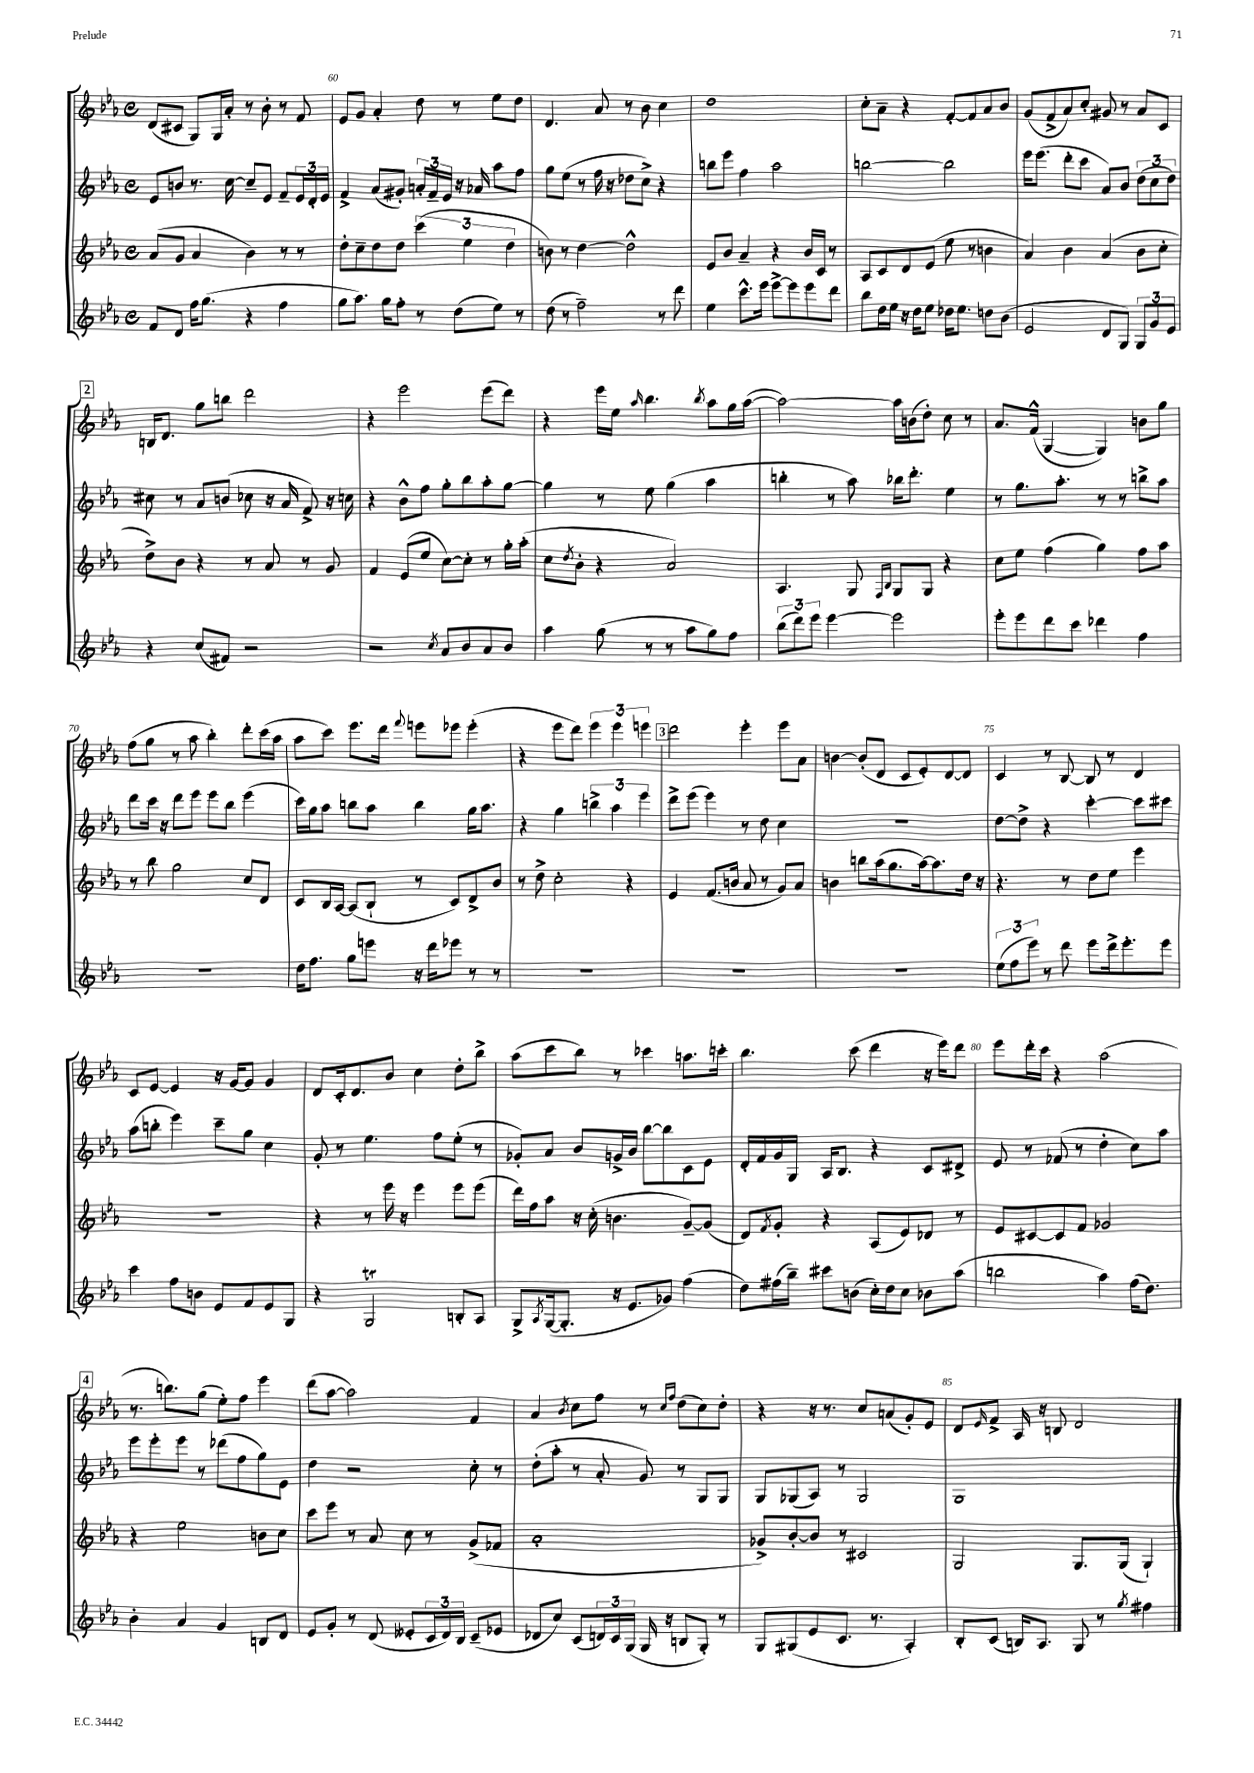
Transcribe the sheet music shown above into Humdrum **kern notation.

**kern	**kern	**kern	**kern
*part4	*part3	*part2	*part1
*staff4	*staff3	*staff2	*staff1
*clefG2	*clefG2	*clefG2	*clefG2
*k[b-e-a-]	*k[b-e-a-]	*k[b-e-a-]	*k[b-e-a-]
*M4/4	*M4/4	*M4/4	*M4/4
*met(c)	*met(c)	*met(c)	*met(c)
=59	=59	=59	=59
8f/L	(8a-/L	8e-/L	(8d/L
8d/J	8g/J	8bn/J	8c#X/J
16ff\KL	4a-/	8.r	8G/L)
(8.gg\J	.	.	.
.	.	.	16G/L
.	.	[16cc\	16a-'/JJ
4r	4b-\)	8cc~/L]	8r
.	.	8e-/J	8b-'\
4ff\	8r	8f~/L	8r
.	8r	24e-/L	8f/
.	.	24d'/	.
.	.	24e-/JJ	.
=60	=60	=60	=60
8gg\L	8dd'\L	4f^/	8e-/L
8.aa-\J)	8cc~\	.	8g/J
.	8dd\	(8a-/L	4a-'/
16gg\KL	.	.	.
8ff'\J	8dd\J	8g#X'/J)	.
8r	(6ccc\	24an'/LL	8dd\
.	.	24f~/	.
.	.	24e-/JJ	.
(8dd\L	.	16r	8r
.	6ee-\	.	.
.	.	16a-X/	.
8ee-\J)	.	8aa-\L	8ee-\L
.	6dd\	.	.
8r	.	8ff\J	8dd\J
=61	=61	=61	=61
(8dd\	8bn\)	8gg\L	4.d/
8r	8r	(8ee-\J	.
2ff~\)	[4dd\	8r	.
.	.	16ff\	8a-/
.	.	16r	.
.	2dd^^\]	8dd-X\L	8r
.	.	8cc^\J)	8b-\
8r	.	4r	4cc\
8ddd\	.	.	.
=62	=62	=62	=62
4ee-\	8e-/L	8bbn\L	1dd
.	8b-/J	8eee-\J	.
8.ccc^^\L	4a-~/	4ff\	.
16eee-\Jk	.	.	.
[8eee-^\L	4r	2aa-\	.
8eee-\]	.	.	.
8eee-\	16b-/LL	.	.
.	16c/JJ	.	.
8ddd\J	8r	.	.
=63	=63	=63	=63
8bb-\L	8A-/L	[2bbn\	8cc'\L
16dd\L	8c/	.	8a-~\J
16ee-\JJ	.	.	.
16r	8d/	.	4r
16dd\KL	.	.	.
8ee-\J	(8e-/J	.	.
16dd-X\KL	8ee-\	2bb\]	[8f'/L
8.ee-\J	.	.	.
.	8r	.	8f/]
8ddn\L	4bn\	.	8a-/
(8b-\J	.	.	8b-/J
=64	=64	=64	=64
2e-/	4a-/)	16eee-\KL	(8g/L
.	.	(8.eee-\J	.
.	.	.	8f^/
.	4b-\	8ddd'\L	8a-/)
.	.	8ccc\J	8cc'/J
8d/L	(4a-/	8a-/L)	8g#X/
8G/J)	.	8b-/J	8r
12G/L	8b-\L	(12dd\L	8a-/L
12g/	.	12cc\	.
.	8cc'\J	.	8c/J
12e-/J	.	12dd\J)	.
!!LO:LB:g=z
!!LO:REH:place=s1:t=2
=65	=65	=65	=65
4r	8dd^\L)	8cc#X\	16Bn/KL
.	.	.	8.d/J
.	8b-\J	8r	.
(8cc/L	4r	8a-/L	8gg\L
8f#X/J)	.	(8bn/J	8bbn\J
2r	8r	8cc-X\	2ddd\
.	8a-/	16r	.
.	.	16a-/	.
.	8r	8f^/)	.
.	8g/	16r	.
.	.	16ccn\	.
=66	=66	=66	=66
2r	4f/	4r	4r
.	(8e-/L	8b-^^\L	2eee-\
.	8ee-/J	8ff\J	.
8qcc/	.	.	.
8a-/L	[8cc\L)	8gg'\L	.
8b-/	8cc'\J]	8bb-\	.
8a-/	8r	8aa-'\	(8eee-\L
8b-/J	16gg'\LL	[8gg\J	8ddd\J)
.	(16aa-'\JJ	.	.
=67	=67	=67	=67
4aa-\	8cc\L	4gg\]	4r
.	8qdd/	.	.
.	8b-'\J	.	.
(8gg\	4r	8r	16eee-\LL
.	.	.	16ee-\JJ
.	.	.	16qqaa-/
8r	.	8ee-\	4.bb-\
8r	2a-/)	(4gg\	.
8aa-\L	.	.	.
.	.	.	8qbb-/
8gg\)	.	4aa-\	8aa-\L
8ff\J	.	.	16gg\L
.	.	.	([16aa-\JJ
=68	=68	=68	=68
(12bb-\L	4.A-/	4bbn'\	2aa-\_)
12ddd\)	.	.	.
12eee-\J	.	.	.
[4eee-\	.	8r	.
.	8G/	8aa-\)	.
.	16qqF/LL	.	.
.	16qqB-/JJ	.	.
2eee-\]	8G/L	16bb-X\KL	16aa-\LL]
.	.	8.ddd'\J	(16bn\J
.	8G/J	.	8dd'\J)
.	4r	4ee-\	8cc\
.	.	.	8r
=69	=69	=69	=69
8eee-'\L	8cc\L	8r	8.a-/L
8eee-\	8ee-\J	8.gg\L	.
.	.	.	(16f^^/Jk
8ddd\	(4ff\	.	[4G/
.	.	8.aa-'\J	.
8ccc\J	.	.	.
4ddd-X\	4gg\)	8r	4G/])
.	.	8r	.
4ff\	8ff\L	8bbn^\L	8bn\L
.	8aa-\J	8aa-\J	8gg\J
!!LO:LB:g=z
=70	=70	=70	=70
1r	8r	8ddd\L	(8ff\L
.	8bb-\	16ccc\Jk	8gg\J
.	.	16r	.
.	2gg\	8ddd\L	8r
.	.	8eee-\J	8aa-\
.	.	8eee-\L	4bb-'\)
.	.	8bb-\J	.
.	8cc/L	(4eee-\	8ddd'\L
.	8d/J	.	(16ccc\L
.	.	.	16aa-\JJ
=71	=71	=71	=71
16dd\KL	8c/L	16ccc\LL)	8aa-\L
8.ff\J	.	16gg\J	.
.	16B-/L	8aa-\J	8ccc\J)
.	[16A-/JJ	.	.
8gg\L	(8A-/L]	8bbn\L	8.eee-\L
8eeen\J	8B-`/J	8aa-\J	.
.	.	.	16ddd\Jk
.	.	.	8qqfff/
16r	8r	4bb\	8eeen\L
16ddd\KL	.	.	.
8eee-X\J	8c/L)	.	8eee-X\J
8r	8d^/	16gg\KL	(4eee-'\
.	.	8.aa-\J	.
8r	8b-/J	.	.
=72	=72	=72	=72
1r	8r	4r	4r
.	8dd^\	.	.
.	2cc'\	4gg\	8eee-\L
.	.	.	8ddd\J)
.	.	6bbn^\	6eee-\
.	.	6aa-\	6eee-\
.	4r	.	.
.	.	6eee-\	6eeen\
!!LO:REH:place=s1:t=3
=73	=73	=73	=73
1r	4e-/	8ddd^\L	2ddd\
.	.	(8eee-\J	.
.	(8.f/L	4eee-\)	.
.	16bn/Jk	.	.
.	8a-/	8r	4eee-'\
.	8r	8dd\	.
.	8g/L)	4cc\	8eee-\L
.	8a-/J	.	8a-\J
=74	=74	=74	=74
1r	4bn\	1r	[4bn\
.	8bbn\L	.	(8b'/L]
.	(16aa-\k	.	8d/J
.	8.gg\	.	.
.	.	.	8c/L
.	[16aa-\k)	.	8e-'/)
.	8.aa-\]	.	.
.	.	.	[8d/
.	16dd\Jk	.	8d/J]
.	16r	.	.
=75	=75	=75	=75
(12ee-\L	4.r	[8dd\L	4c/
12ff\	.	.	.
.	.	8dd^\J]	.
12eee-\J)	.	.	.
8r	.	4r	8r
8ddd\	8r	.	[8B-/
8eee-\L	8dd\L	[4ccc'\	8B-/]
16ddd^\k	8ee-\J	.	8r
8.eee-'\	.	.	.
.	4eee-\	8ccc\L]	4d/
8eee-\J	.	8ccc#X\J	.
!!LO:LB:g=z
=76	=76	=76	=76
4ccc\	1r	(8aa-\L	8c/L
.	.	8bbn'\J	[8e-/J
8ff\L	.	4eee-\)	4e-/]
8bn\J	.	.	.
8e-/L	.	8ccc~\L	16r
.	.	.	[16g/KL
8f/	.	8gg\J	8g/J]
8e-/	.	4cc\	4g/
8G/J	.	.	.
=77	=77	=77	=77
4r	4r	8g'/	8d/L
.	.	8r	16c'/k
.	.	.	8.d/
2Gt/	8r	4.ee-\	.
.	16eee-\	.	8b-/J
.	16r	.	.
.	4eee-\	.	4cc\
.	.	8ff\L	.
8Bn'/L	8eee-\L	(8ee-'\J	8dd'\L
8A-/J	(8eee-\J	8r	8bb-^\J
=78	=78	=78	=78
8G^/L	16ddd\LL)	8g-X'/L)	(8aa-\L
.	16ff\J	.	.
8qA-/	.	.	.
([16G/k	8aa-\J	8a-/J	8ccc\
8.G'/J]	.	.	.
.	16r	8b-/L	8bb-\J)
.	(16cc'\	.	.
16r	4.bn\	16gn^/L	8r
8.e-/L	.	16b-/JJ	.
.	.	[8bb-\L	4ccc-X\
8g-X/J)	.	8bb-\]	.
(4ff\	[8g~/L)	8c\	8.aan\L
.	(8g/J]	8e-\J	.
.	.	.	16cccn'\Jk
=79	=79	=79	=79
8dd\L)	8d/L)	16d'/LL	4.bb-\
.	.	16f/	.
.	8qf/	.	.
(16ff#X\L	8g'/J	16g/	.
16bb-~\JJ)	.	16G/JJ	.
8ccc#X\L	4r	16A-/KL	.
.	.	8.B-/J	.
(8bn\J	.	.	(8ccc\
16cc'\LL)	(8A-/L	4r	4ddd\
16dd\J	.	.	.
8cc\J	8e-/)	.	.
8b-X\L	8d-X/J	8c/L	16r
.	.	.	16eee-\KL)
(8aa-\J	8r	8d#X^/J	8ddd\J
=80	=80	=80	=80
2bbn\	8e-/L	8e-/	8eee-\L
.	[8c#X/	8r	16ddd'\L
.	.	.	16ccc\JJ
.	8c#/]	(8f-X/	4r
.	8f/J	8r	.
4aa-\)	2g-X/	4dd'\	(2aa-\
(16ff\KL	.	8cc\L)	.
8.dd\J)	.	.	.
.	.	8aa-\J	.
!!LO:LB:g=z
!!LO:REH:place=s1:t=4
=81	=81	=81	=81
4b-'\	4r	8eee-\L	8.r
.	.	8eee-'\	.
.	.	.	8.bbn\L)
4a-/	2ee-\	8eee-\J	.
.	.	8r	(8gg\J
4g/	.	(8ddd-X\L	8ee-'\L)
.	.	8ff\	8ff\J
8Bn/L	8bn\L	8gg\)	4eee-\
8d/J	8cc\J	8e-\J	.
=82	=82	=82	=82
8e-/L	8ccc\L	4dd\	(8ddd\L
8g'/J	8eee-\J	.	[8aa-\J
8r	8r	2r	2aa-\])
(8d/	8a-/	.	.
8e--X'/L	8cc\	.	.
24c/L	8r	.	.
24d/)	.	.	.
24B-/JJ	.	.	.
(8c~/L	(8g^/L	8cc'\	4f/
8e-X/J	8f-X/J	8r	.
=83	=83	=83	=83
8d-X/L	1a-'	(8dd'\L	4a-/
8cc/J)	.	8aa-'\J	.
.	.	.	8qb-/
(8c/L	.	8r	8cc\L
24dn/L)	.	8a-'/	8ff\J
24c/	.	.	.
(24G/JJ	.	.	.
16G/	.	8g/)	8r
16r	.	.	.
.	.	.	16qqcc/LL
.	.	.	16qqff/JJ
8Bn/L	.	8r	(8dd\L
8G'/J)	.	8G/L	8cc\)
8r	.	8G/J	8dd'\J
=84	=84	=84	=84
8G/L	8g-X^/L)	8G/L	4r
(8G#X/	[8b-'/	(8G-X/	.
8e-/	8b-/J]	8A-/J)	16r
.	.	.	8.r
8.c/J	8r	8r	.
.	2c#X/	2G-/	8cc/L
8.r	.	.	.
.	.	.	(8an/
4A-'/)	.	.	8g'/)
.	.	.	8e-/J
=85	=85	=85	=85
8B-'/L	2G/	1G	8d/L
.	.	.	16qqe-/
(8c/J	.	.	8f^/J
16Bn/KL)	.	.	16A-/
8.A-/J	.	.	16r
.	.	.	8Bn/
8G/	8.G/L	.	2d/
8r	.	.	.
.	(16G/Jk	.	.
8qgg/	.	.	.
4ff#X\	4G`/)	.	.
==	==	==	==
*-	*-	*-	*-
